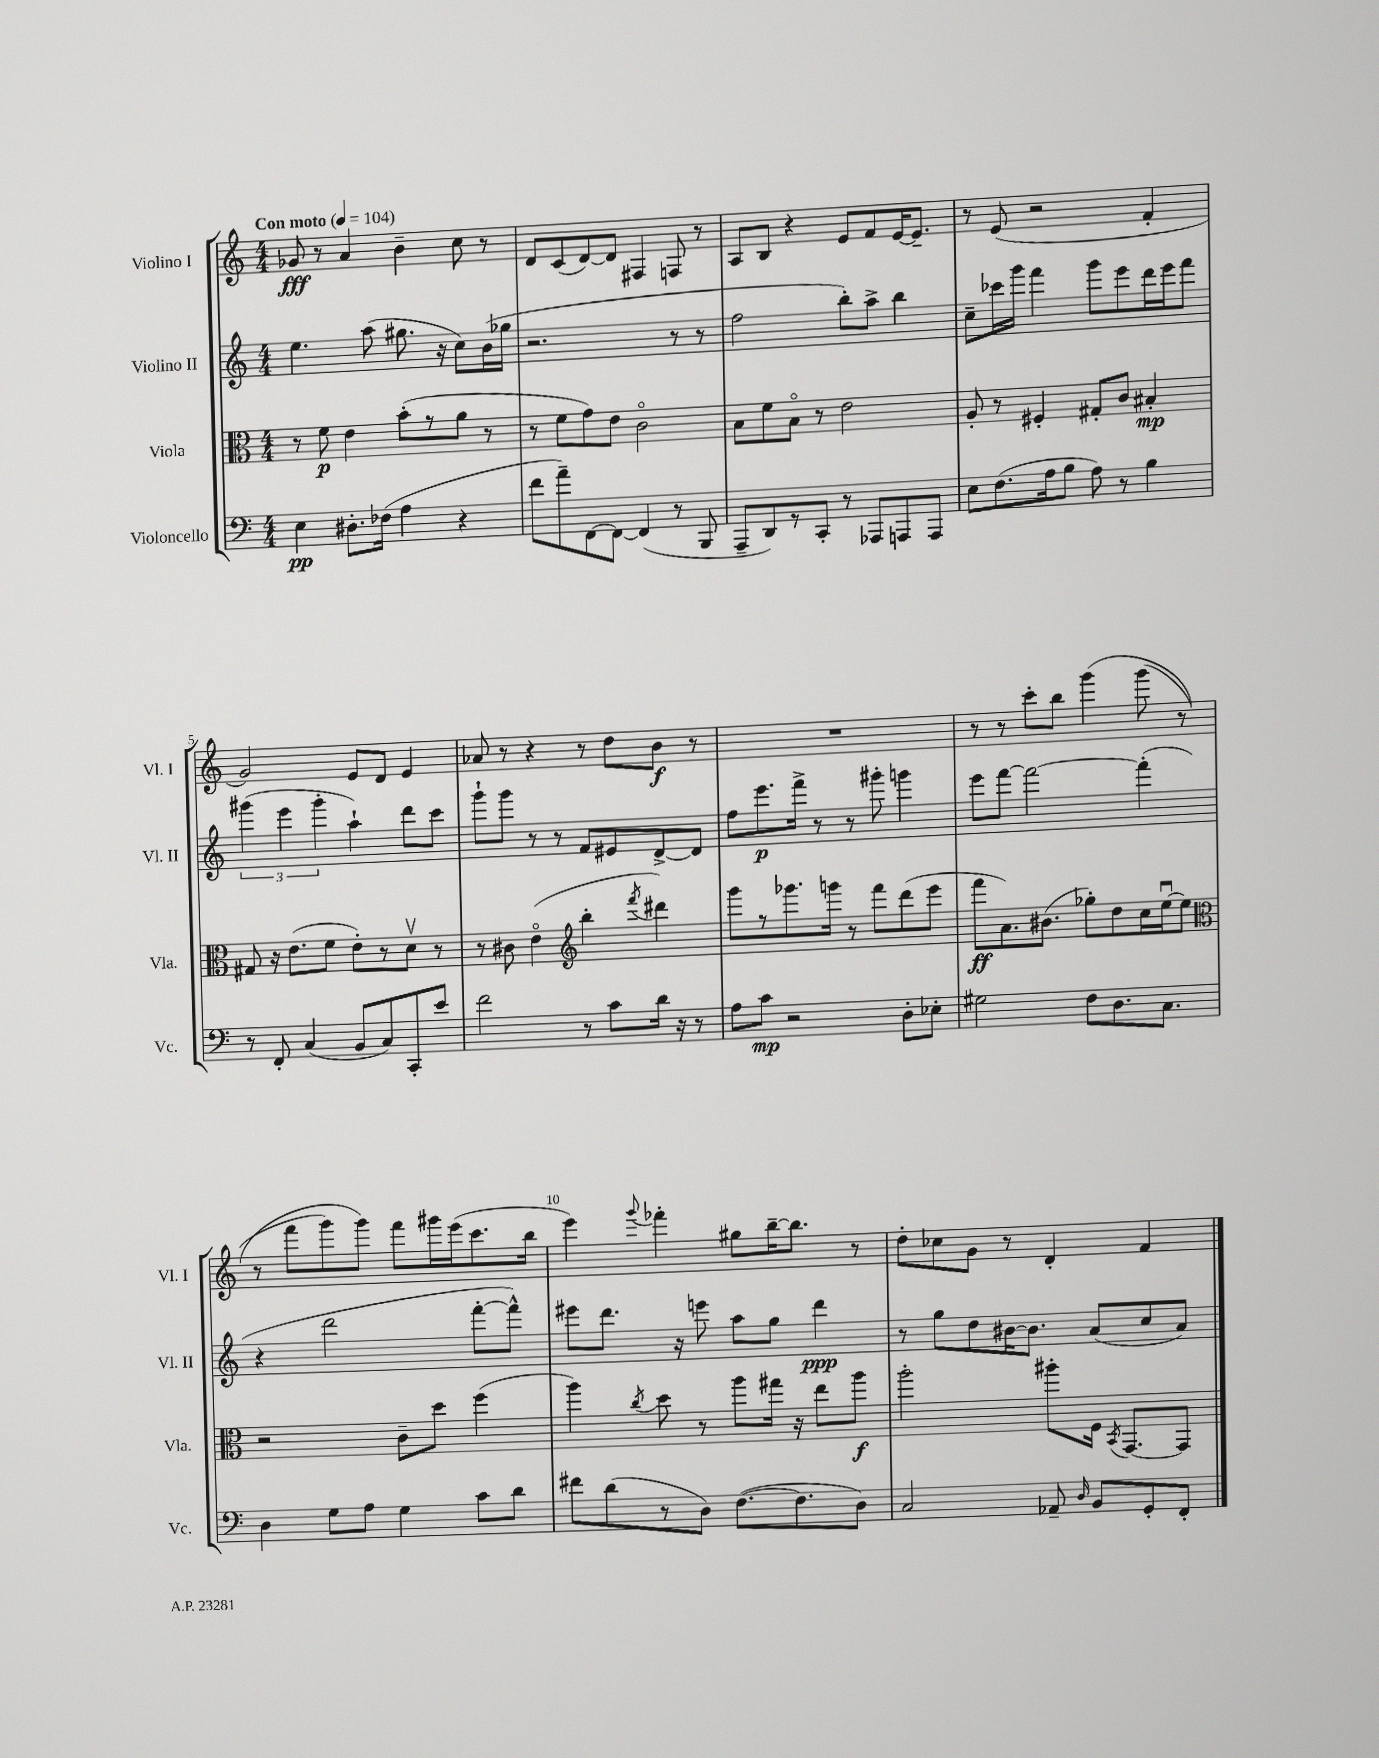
<<
\new StaffGroup <<
\new Staff = "s0" \with { instrumentName = "Violino I" shortInstrumentName = "Vl. I" } {
    \clef treble \key c \major \numericTimeSignature \time 4/4 \tempo "Con moto" 4 = 104
    \autoBeamOff ges'8\fff r8 a'4 b'4-- c''8 r8 |
    d'8[ c'8( d'8~) d'8] fis4 f8 r8 |
    a8[ b8] r4 e'8[ f'8 e'16~ e'8.]-- |
    r8 e'8( r2 f'4-. |
    g'2) e'8[ d'8] e'4 |
    aes'8 r8 r4 r8 d''8[ b'8]\f r8 |
    R1 |
    r8 r8 c'''8[-. b''8] g'''4\( g'''8( r8 |
    r8 f'''8[ g'''8) g'''8]\) f'''8[ gis'''16 e'''16( c'''8. b''16] |
    e'''4) \appoggiatura { g'''8 } fes'''4-. gis''8[ b''16~-- b''8.] r8 |
    d''8[-. ces''8 g'8] r8 d'4-. f'4 \bar "|." |
}
\new Staff = "s1" \with { instrumentName = "Violino II" shortInstrumentName = "Vl. II" } {
    \clef treble \key c \major \numericTimeSignature \time 4/4
    \autoBeamOff e''4. a''8( gis''8. r16 c''8[) b'16( ges''16] |
    r2. r8 r8 |
    f''2 b''8[-.) a''8]-> b''4 |
    c''8[-- ces'''16 g'''16] f'''4 g'''8[ e'''8 d'''16 e'''16 f'''8] |
    \tuplet 3/2 { gis'''4( e'''4 gis'''4-. } a''4-!) d'''8[ c'''8] |
    g'''8[-! g'''8] r8 r8 f'8[ eis'8 d'8~-> d'8] |
    f''8[ e'''8.\p f'''16]-> r8 r8 gis'''8-. g'''4 |
    e'''8[ f'''8]~ f'''2~ f'''4-.( |
    r4 d'''2 f'''8[~-. f'''8]-^) |
    eis'''8[ d'''8.] r16 e'''8 a''8[ g''8] d'''4\ppp |
    r8 g''8[ d''8 bis'16~ bis'8.] a'8[( c''8 a'8]) \bar "|." |
}
\new Staff = "s2" \with { instrumentName = "Viola" shortInstrumentName = "Vla." } {
    \clef alto \key c \major \numericTimeSignature \time 4/4
    \autoBeamOff r8 f'8\p e'4 b'8[-.( r8 a'8] r8 |
    r8 f'8[ g'8) e'8] c'2\flageolet |
    b8[ f'8 b8]\flageolet r8 e'2 |
    a8-. r8 fis4-. gis8[-. c'8] bis4-.\mp |
    gis8 r16 e'8.[( f'8] e'8[-.) r8 d'8]\upbow r8 |
    r8 cis'8 e'4\flageolet( \clef treble b''4-. \acciaccatura { f'''8 } dis'''4) |
    g'''8[ r8 ges'''8. g'''16] r8 f'''8[ d'''8( e'''8] |
    f'''8[\ff a'8.) bis'8.]( ges''8[-.) d''8 c''16 e''16~\downbow e''8] |
    \clef alto r2 c'8[-- d''8] f''4( |
    a''4) \acciaccatura { c''8 } d''8 r8 a''8[ gis''16] r16 e''8[ a''8]\f |
    a''2-. ais''8[-. f16] \acciaccatura { b,8 } g,8.[~ g,8] \bar "|." |
}
\new Staff = "s3" \with { instrumentName = "Violoncello" shortInstrumentName = "Vc." } {
    \clef bass \key c \major \numericTimeSignature \time 4/4
    \autoBeamOff e4\pp dis8.[-. fes16]( a4 r4 |
    f'8[ a'8--) f,8~ f,8]~ f,4( r8 b,,8 |
    a,,8[-- d,8) r8 c,8]-. r8 aes,,8[ a,,8 a,,8] |
    e8[ f8.( a16 b8] a8) r8 b4 |
    r8 f,8-. c4( b,8[ c8) c,8-. e'8] |
    f'2 r8 c'8[ d'16] r16 r8 |
    a8[ c'8]\mp r2 d8[-. ees8]-. |
    gis2 f8[ d8. c8.] |
    d4 g8[ a8] g4 c'8[ d'8] |
    fis'8[ d'8( r8 d8]) f8.[~( f8. d8]) |
    c2 aes,8-- \grace { d16 } b,8[ g,8-. f,8]-. \bar "|." |
}
>>
>>
\layout { \context { \Score \override BarNumber.break-visibility = ##(#f #t #t) barNumberVisibility = #(every-nth-bar-number-visible 5) } }
